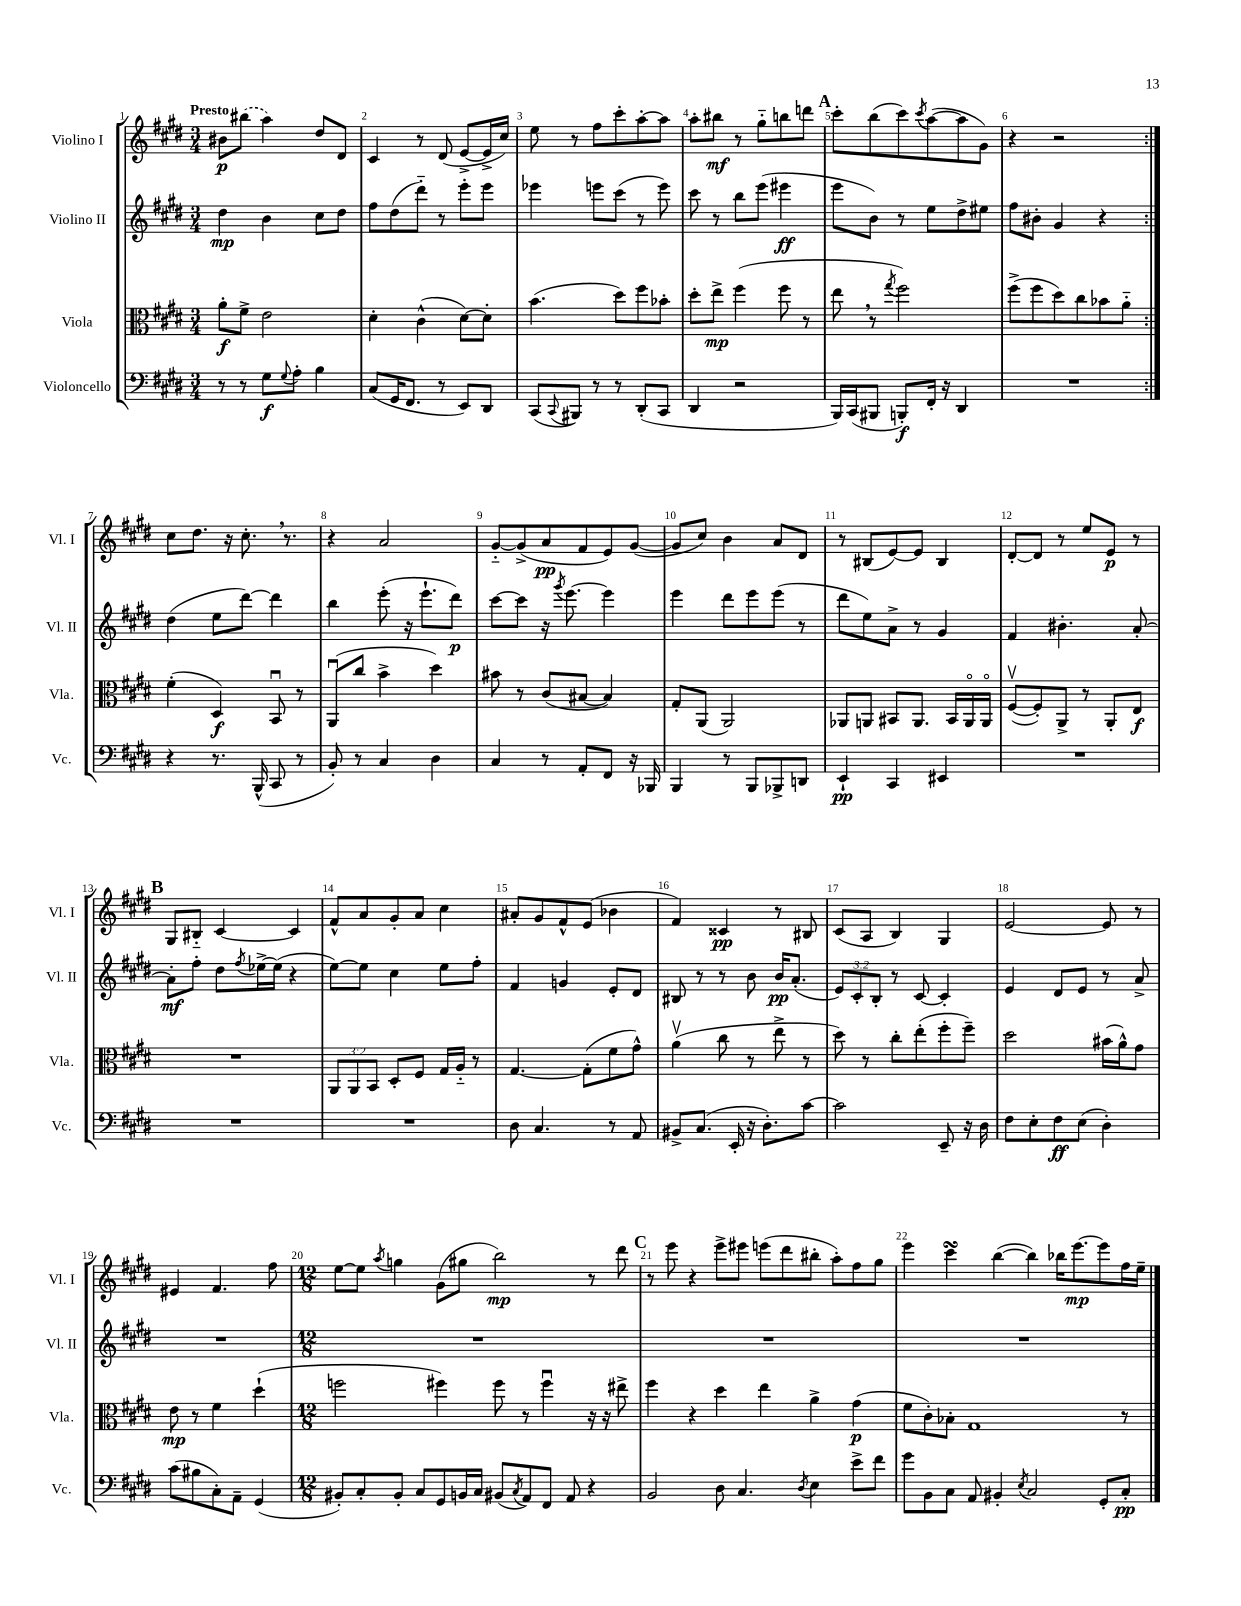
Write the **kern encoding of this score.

**kern	**kern	**kern	**kern
*staff4	*staff3	*staff2	*staff1
*clefF4	*clefC3	*clefG2	*clefG2
*k[f#c#g#d#]	*k[f#c#g#d#]	*k[f#c#g#d#]	*k[f#c#g#d#]
*M3/4	*M3/4	*M3/4	*M3/4
8r	8a'	4dd#	8b#
8r	8f#^	.	(8bb#
8G#	2e	4b	4aa)
8qqG#	.	.	.
8A'	.	.	.
4B	.	8cc#	8dd#
.	.	8dd#	8d#
=	=	=	=
(8C#	4d#'	8ff#	4c#
16GG#	.	(8dd#	.
8.FF#	.	.	.
.	(4c#^^	8ddd#'~)	8r
8r	.	8r	(8d#
8EE)	[8d#)	8eee'	[8e^
8DD#	8d#']	8eee	16e^]
.	.	.	16cc#)
=	=	=	=
(8CC#	(4.b	4eee-	8ee
8qqCC#	.	.	.
8BBB#)	.	.	8r
8r	.	8eee	8ff#
8r	8dd#)	(8ccc#	8ccc#'
(8DD#'	8ff#	8r	[8aa'
8CC#	8b-'	8eee)	8aa]
=	=	=	=
4DD#	8dd#'	8ccc#	8aa'
.	8ee^	8r	8bb#
2r	(4ff#	8bb	8r
.	.	(8eee	8gg#'~
.	8ff#	4eee#	8bb
.	8r	.	8ddd
=	=	=	=
16BBB)	8ee	8eee	8ccc#'
(16CC#	.	.	.
8BBB#	8r	8b)	(8bb
.	8qgg#	.	.
8BBB')	2ff#)	8r	8ccc#)
.	.	.	8qccc#
16FF#'	.	8ee	([8aa
16r	.	.	.
4DD#	.	8dd#^	8aa]
.	.	8ee#	8g#)
=	=	=	=
2.r	(8ff#^	8ff#	4r
.	8ff#	8b#'	.
.	8dd#)	4g#	2r
.	8cc#	.	.
.	8b-	4r	.
.	8a'~	.	.
=:|!	=:|!	=:|!	=:|!
4r	(4f#'	(4dd#	8cc#
.	.	.	8.dd#
8.r	4D#)	8ee	.
.	.	.	16r
.	.	[8ddd#)	8.cc#'
(16BBB^^	.	.	.
8CC#	8BBu	4ddd#]	.
.	.	.	8.r
8r	8r	.	.
=	=	=	=
8BB')	(8AAu	4bb	4r
8r	8cc#	.	.
4C#	4b^	(8eee'	2a
.	.	16r	.
.	.	8.eee`	.
4D#	4dd#)	.	.
.	.	8ddd#)	.
=	=	=	=
4C#	8b#	[8ccc#	[8g#'~
.	8r	8ccc#]	(8g#^]
8r	(8c#	16r	8a
.	.	8qggg#	.
.	.	[8.eee	.
8AA'	[8B#	.	8f#
8FF#	4B#])	4eee]	8e)
16r	.	.	([8g#
16BBB-	.	.	.
=	=	=	=
4BBB	8G#'	4eee	8g#]
.	(8AA	.	8cc#)
8r	2AA)	8ddd#	4b
8BBB	.	8eee	.
8BBB-^	.	(8eee	8a
8DD	.	8r	8d#
=	=	=	=
4EE`	8AA-	8ddd#	8r
.	8AA	8ee)	(8B#
4CC#	8BB#	8a^	[8e)
.	8.AA	8r	8e]
4EE#	.	4g#	4B#
.	16BB#	.	.
.	16AAo	.	.
.	16AAo	.	.
=	=	=	=
2.r	([8F#v	4f#	[8d#'
.	8F#'])	.	8d#]
.	8AA^	4.b#'	8r
.	8r	.	8ee
.	8AA'	.	8e
.	8E	[8a'	8r
=	=	=	=
2.r	2.r	8a']	8G#
.	.	8ff#'	8B#'~
.	.	8dd#	[4c#
.	.	8qff#	.
.	.	[16ee-^	.
.	.	(16ee-]	.
.	.	4r	4c#]
=	=	=	=
2.r	12AA	[8ee)	8f#^^
.	12AA	.	.
.	.	8ee]	8a
.	12BB	.	.
.	8D#'	4cc#	8g#'
.	8F#	.	8a
.	16G#	8ee	4cc#
.	16A'~	.	.
.	8r	8ff#'	.
=	=	=	=
8D#	[4.G#	4f#	8a#'
4.C#	.	.	8g#
.	.	4g	8f#^^
.	(8G#']	.	(8e
8r	8f#	8e'	4b-
8AA	8g#^^)	8d#	.
=	=	=	=
8BB#^	(4av	8B#	4f#)
(8.C#	.	8r	.
.	8cc#	8r	4c##
16EE'	.	.	.
16r	8r	8b	.
8.D#')	.	.	.
.	8ee^	16b	8r
.	.	(8.a'	.
[8c#	8r	.	8B#
=	=	=	=
2c#]	8dd#)	12e)	(8c#
.	.	12c#'	.
.	8r	.	8A
.	.	12B'	.
.	8cc#'	8r	4B)
.	(8ee'	[8c#	.
8EE~	8ff#'	4c#']	4G#
16r	8ff#~)	.	.
16D#	.	.	.
=	=	=	=
8F#	2dd#	4e	[2e
8E'	.	.	.
8F#	.	8d#	.
(8E	.	8e	.
4D#')	(16b#	8r	8e]
.	16a^^)	.	.
.	8g#	8a^	8r
=	=	=	=
(8c#	8e	2.r	4e#
8B#	8r	.	.
8C#')	4f#	.	4.f#
8AA~	.	.	.
(4GG#	(4dd#`	.	.
.	.	.	8ff#
=	=	=	=
*M12/8	*M12/8	*M12/8	*M12/8
8BB#')	2ff	1.r	[8ee
8C#'	.	.	8ee]
.	.	.	8qaa
8BB#'	.	.	4gg
8C#	.	.	.
8GG#	4ff#)	.	(8g#
16BB	.	.	8gg#
16C#	.	.	.
(8BB#	8ff#	.	2bb)
8qC#	.	.	.
8AA)	8r	.	.
8FF#	4ff#u	.	.
8AA	.	.	.
4r	16r	.	8r
.	16r	.	.
.	8ee#^	.	8ddd#
=	=	=	=
2BB	4ff#	1.r	8r
.	.	.	8eee
.	4r	.	4r
8D#	4dd#	.	8eee^
4.C#	.	.	8eee#
.	4ee	.	(8eee
.	.	.	8ddd#
8qD#	.	.	.
4E	4a^	.	8bb#'
.	.	.	8aa')
8e^	(4g#	.	8ff#
8f#	.	.	8gg#
=	=	=	=
8g#	8f#	1.r	4eee
8BB	8c#')	.	.
8C#	8B-'	.	4ccc#
8AA	1G#	.	.
4BB#'	.	.	([4bb
8qE	.	.	.
2C#	.	.	4bb])
.	.	.	16bb-
.	.	.	[8.eee
8GG#'	.	.	8eee]
8C#'	8r	.	16ff#
.	.	.	16ee~
==	==	==	==
*-	*-	*-	*-
